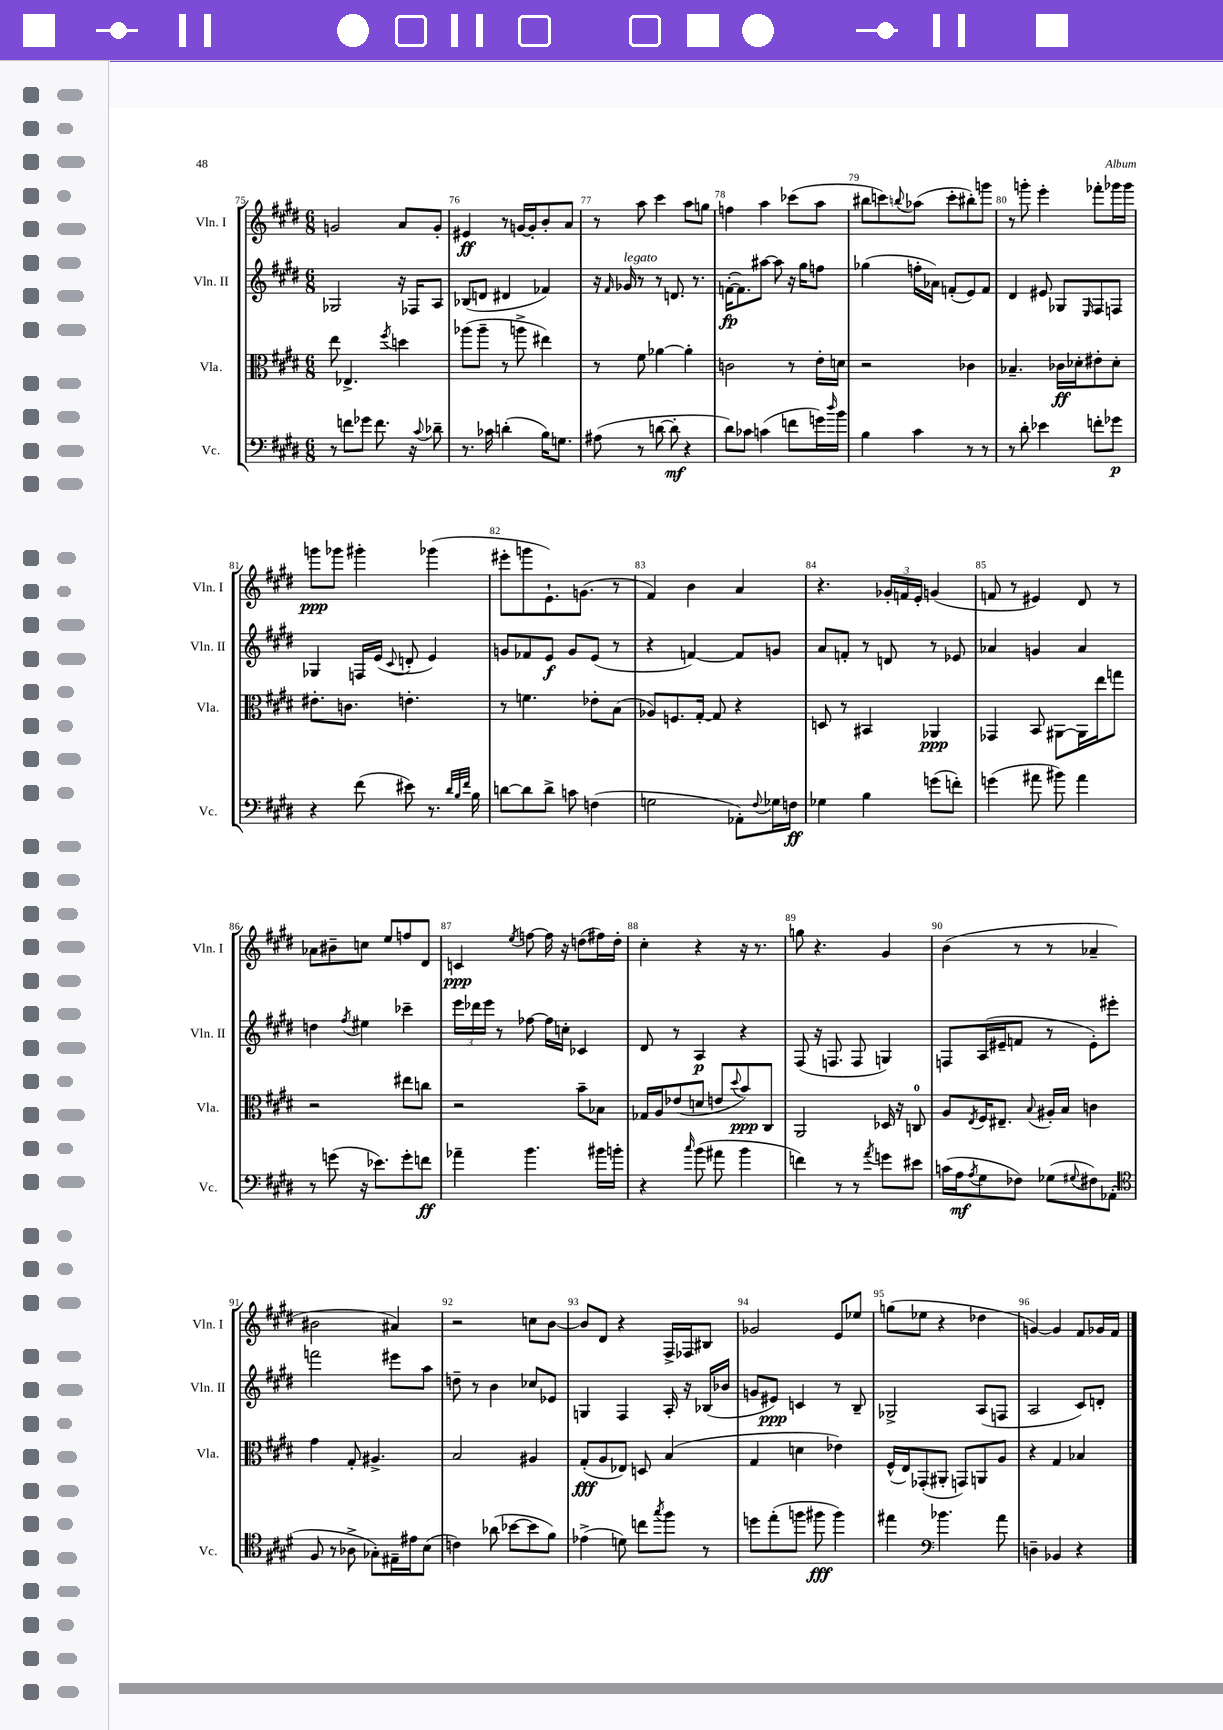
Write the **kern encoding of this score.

**kern	**kern	**kern	**kern
*staff4	*staff3	*staff2	*staff1
*clefF4	*clefC3	*clefG2	*clefG2
*k[f#c#g#d#]	*k[f#c#g#d#]	*k[f#c#g#d#]	*k[f#c#g#d#]
*M6/8	*M6/8	*M6/8	*M6/8
8r	8ee	2G-	2g
8f	4.E-^	.	.
8g-	.	.	.
8.f	.	.	.
.	8qff#	.	.
.	4dd	16r	8a
16r	.	16F-	.
8qqc#	.	.	.
8d-~	.	8A	8g'
=	=	=	=
8.r	(8aa-	(8B-	4e#
.	8aa-~	8d	.
16c-	.	.	.
(4d'	8r	4d#	8r
.	8aa^	.	[16g
.	.	.	16g']
16B)	4ee#)	4f-)	8b'
8.G	.	.	.
.	.	.	8a
=	=	=	=
(8A#	8r	16r	8r
.	.	16qqf#	.
.	.	16g-	.
8r	8f#	8r	8aa
[8d	[4a-	8r	4ccc#
8d']	.	8.d	.
4r	4a-']	.	8aa
.	.	8.r	.
.	.	.	8gg
=	=	=	=
8d#)	2c	([16f'	4ff
.	.	8.f])	.
8c-	.	.	.
(4c	.	[8aa#	4aa
.	.	8aa#]	.
8f	8r	16r	(8ccc-
.	.	16gg#	.
16g)	16e'	8ff	8aa
16qqdd#	.	.	.
16b	16d	.	.
=	=	=	=
4B	2r	(4gg-	8bb#
.	.	.	8ccc)
.	.	.	8qqbb
4c#	.	16ff'	(8aa-
.	.	16a-)	.
.	.	(8f'	8ccc'
8r	4c-	8e)	8bb#')
8r	.	8f	8ggg
=	=	=	=
8r	4.B-~	4d#	8r
8d#'	.	.	8ggg'
4e-	.	8e#	4eee'
.	16c-	8G-	.
.	16d-'	.	.
.	.	16qqE	.
8f'	8e#'	8F#	8fff-'
8g-	8d-'	8F	16ggg-
.	.	.	16ggg-
=	=	=	=
4r	8.e#'	4G-	8ggg
.	.	.	8ggg-
.	8.c	.	.
(8f#	.	16F	4ggg#'
.	.	(16e	.
.	.	8qqc#	.
8e#)	4.e'	8d'	.
8.r	.	4e)	(4ggg-
32qqd#	.	.	.
32qqB	.	.	.
32qqf#	.	.	.
16B	.	.	.
=	=	=	=
[8d	8r	8g	8eee#'
8d]	4.f	8f-	8ggg
8d^	.	8e	8.e`)
8c	.	8g	.
.	.	.	(8.g
(4F	8e-'	(8e	.
.	(8B	8r	8r
=	=	=	=
2G	8A-)	4r	4f#)
.	8.F	.	.
.	.	[4f)	4b
.	[16G#'	.	.
.	8G#]	.	.
8AA-')	4r	8f]	4a
8qqF#	.	.	.
16G-	.	8g	.
16F	.	.	.
=	=	=	=
4G-	8D	8a	4.r
.	8r	8f'	.
4B	4BB#	8r	.
.	.	8d	24g-'
.	.	.	24f
.	.	.	24e'
(8g	4AA-	8r	(4g
8f')	.	8e-	.
=	=	=	=
(4g	4GG-	4a-	8f
.	.	.	8r
8a#	8BB	4g	4e#)
8b#)	[8AA#	.	.
4a#	16AA#]	4a-	8d#
.	16ee	.	.
.	8gg	.	8r
=	=	=	=
8r	2r	4dd	8a-
(8g	.	.	8b#~
.	.	8qff#	.
16r	.	4ee#	8cc
8.e-)	.	.	.
.	.	.	8ee
8g'	8ee#	4ccc-~	8ff
8f	8cc	.	8d#
=	=	=	=
4a-~	2r	24eee	4c
.	.	24ddd-	.
.	.	24eee	.
.	.	8r	.
.	.	.	8qee
4.b	.	[8ff-	[8ff
.	.	16ff-]	16ff]
.	.	16cc'	16r
.	8b~	4c-	(8dd
16b#	8B-	.	16ff#)
16b'	.	.	16dd'
=	=	=	=
4r	16G-	8d#	4cc#'
.	16A	.	.
.	(8e-	8r	.
16qqcc#	.	.	.
(8b	8d	4A	4r
8a#	8e	.	.
.	8qqdd#	.	.
4b	8b)	4r	16r
.	.	.	8.r
.	8C#	.	.
=	=	=	=
4f)	2AA	(8F#	8gg
.	.	16r	4.r
.	.	8.F	.
8r	.	.	.
8r	.	8F	.
8qa	.	.	.
8g	16D-	4G)	4g#
.	16r	.	.
8e#	8C	.	.
=	=	=	=
(16c	8A	8F	(4b
16A	.	.	.
8qA	8qE	.	.
8G#	16F#	(16A	.
.	8.E#~	16e#~	.
8F-)	.	8f	8r
.	8qqB	.	.
(8G-	16A#'	8r	8r
.	16B	.	.
8qqG#	.	.	.
8F#)	4c	8e#')	4a-~
(8AA-'	.	8eee#'	.
=	=	=	=
*clefC4	*	*	*
8F#	4g#	2fff	2b#
8r	.	.	.
8A-^	8G#'	.	.
8G-')	4.A#^	.	.
16E#~	.	8eee#	4a#)
16e#	.	.	.
(8B	.	8aa	.
=	=	=	=
4c)	2B	8dd~	2r
.	.	8r	.
(8a-	.	4b	.
[8b-	.	.	.
8b-]	4A#	8cc-	8cc
8f#)	.	8e-	[8b
=	=	=	=
(4e-^	(8G#'	4G	8b]
.	8A	.	8d#
8d)	8E-)	4F#	4r
8cc	8D	.	.
8qgg#	.	.	.
8ff#	(4B	16A'	16F#^
.	.	16r	16F-
8r	.	(16B-	8B#
.	.	16b-	.
=	=	=	=
8dd	4G#	8g	2g-
(8ee'	.	8e#)	.
8ff	4d	4c	.
8ff#	.	.	.
4ff#)	4e-)	8r	8e
.	.	8B~	8ee-
=	=	=	=
4ee#	(16F#^^	2G-^	(8gg
.	16E)	.	.
.	(8GG-'	.	8ee-
*clefF4	*	*	*
4.b-	8AA#'	.	4r
.	8GG)	.	.
.	8AA	(8A	4dd-
8a	8A	8F	.
=	=	=	=
4D~	4r	2A	[4g)
4BB-	4G#	.	4g]
4r	4B-	8c#)	8f#
.	.	8d'	16g-
.	.	.	16f#
==	==	==	==
*-	*-	*-	*-
